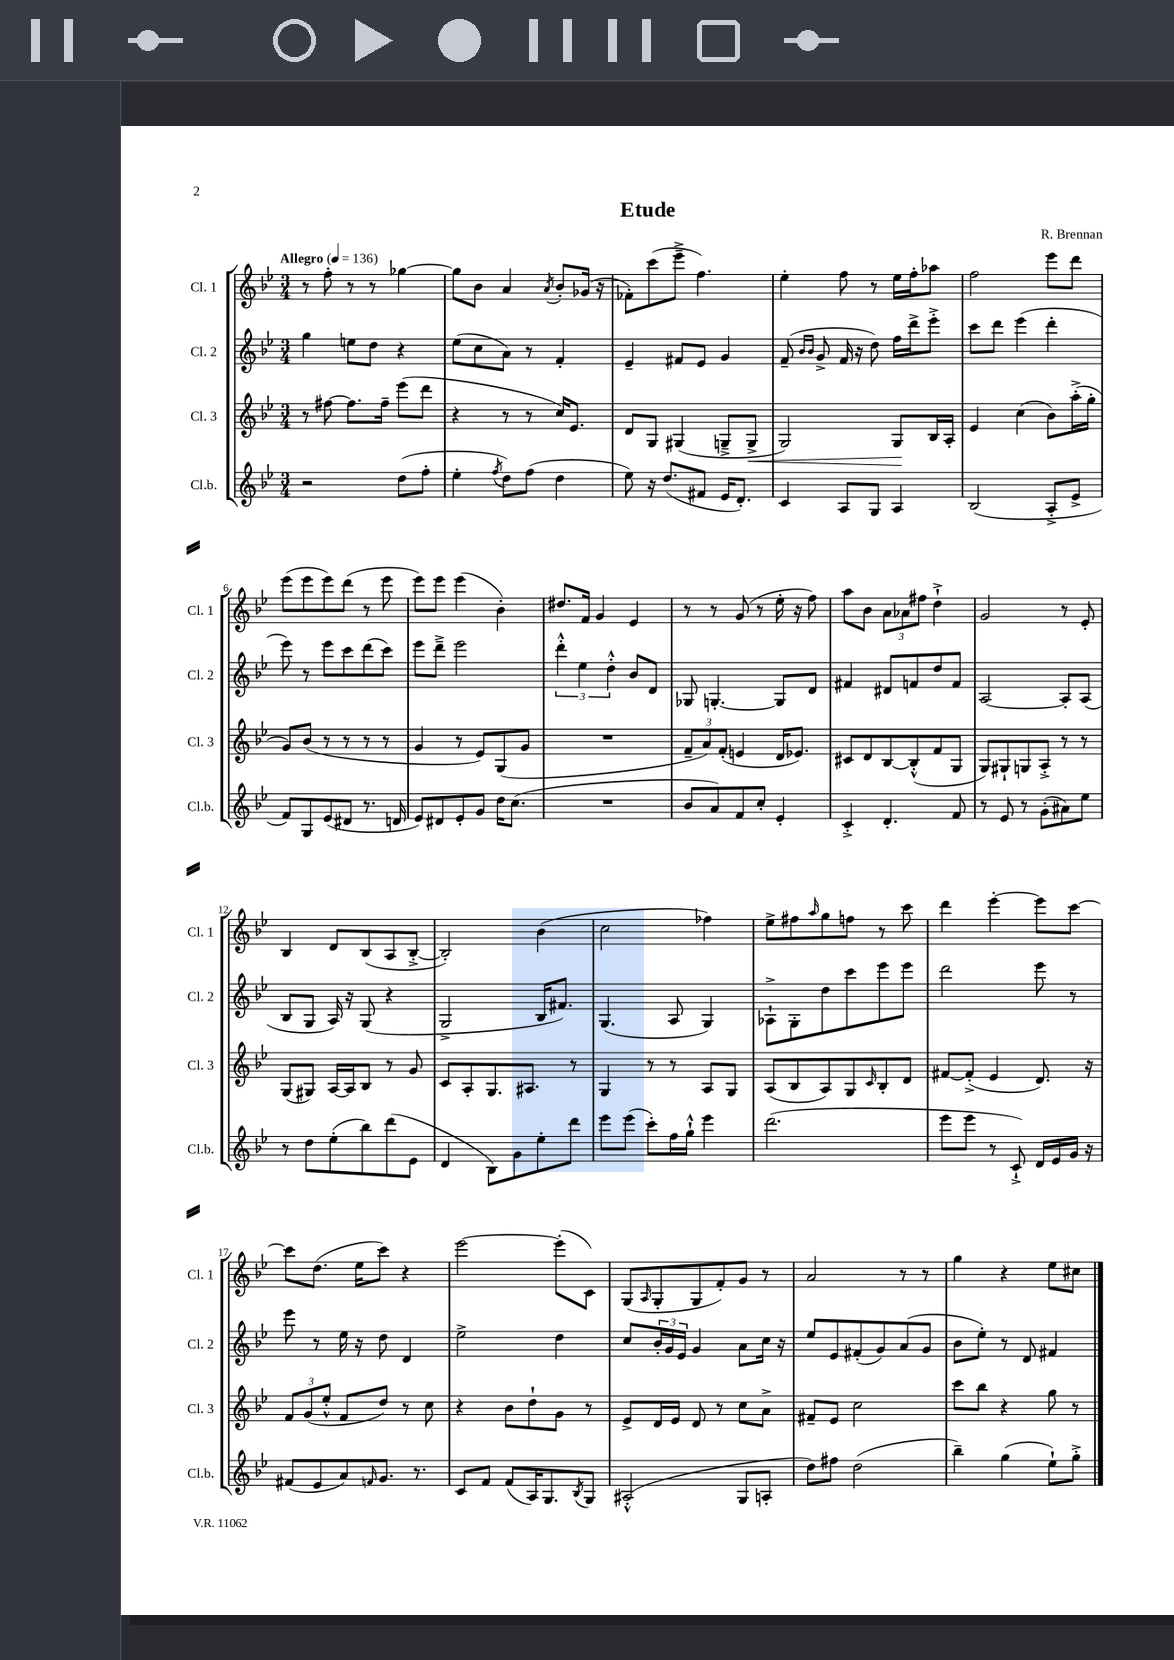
\header { title = "Etude" composer = "R. Brennan" }
<<
\new StaffGroup <<
\new Staff = "s0" \with { instrumentName = "Cl. 1" shortInstrumentName = "Cl. 1" } {
    \clef treble \key bes \major \numericTimeSignature \time 3/4 \tempo "Allegro" 4 = 136
    r8 f''8-. r8 r8 ges''4~ |
    ges''8 bes'8 a'4 \acciaccatura { a'8 } bes'8-. ges'16( r16 |
    fes'8-.) c'''8( ees'''8---> f''4.) |
    ees''4-. f''8 r8 ees''16 f''16-. aes''8 |
    f''2 ees'''8 d'''8 |
    ees'''8( ees'''8 ees'''8) d'''8( r8 ees'''8 |
    ees'''8) ees'''8 ees'''4( bes'4-.) |
    dis''8. f'16 g'4 ees'4 |
    r8 r8 g'8( r8 ees''16-. r16 f''8) |
    a''8 bes'8 \tuplet 3/2 { a'8 aes'8 fis''8 } d''4-!-> |
    g'2 r8 ees'8-. |
    bes4 d'8 bes8( a8 bes8~-.-> |
    bes2-.) bes'4( |
    c''2 fes''4) |
    ees''8-> fis''8 \grace { a''16 } g''8 f''8 r8 c'''8 |
    d'''4 ees'''4~-. ees'''8 c'''8~ |
    c'''8 d''8.( ees''16 c'''8) r4 |
    ees'''2~ ees'''8-.( c'8) |
    g8( \grace { a16 } g8-. g8 f'8-.) g'8 r8 |
    a'2 r8 r8 |
    g''4 r4 ees''8 cis''8 \bar "|." |
}
\new Staff = "s1" \with { instrumentName = "Cl. 2" shortInstrumentName = "Cl. 2" } {
    \clef treble \key bes \major \numericTimeSignature \time 3/4
    g''4 e''8 d''8 r4 |
    ees''8( c''8 a'8) r8 f'4-. |
    ees'4-- fis'8 ees'8 g'4 |
    f'8--( \grace { bes'16 bes'16 } g'8-> f'16 r16 d''8) f''16 d'''16-> ees'''8-.-> |
    c'''8 d'''8 ees'''4( d'''4-. |
    ees'''8) r8 ees'''8 c'''8 d'''8( c'''8) |
    ees'''8 d'''8---> ees'''2 |
    \tuplet 3/2 { d'''4-.-^ ees''4 d''4-.-^ } bes'8 d'8 |
    ges8 g4.~-. g8 d'8 |
    fis'4 dis'8 f'8 d''8 f'8 |
    a2~ a8-. a8( |
    bes8 g8 a16) r16 g8( r4 |
    g2-> bes16 fis'8.) |
    g4.( a8 g4) |
    aes8-!-> g8-. d''8 c'''8 ees'''8 ees'''8 |
    d'''2 ees'''8 r8 |
    ees'''8 r8 ees''16 r16 d''8 d'4 |
    ees''2-> d''4 |
    c''8 \tuplet 3/2 { bes'16-. g'16 ees'16 } g'4 a'8 c''16 r16 |
    ees''8 ees'8 fis'8-.( g'8) a'8( g'8 |
    bes'8 ees''8-.) r8 d'8 fis'4 \bar "|." |
}
\new Staff = "s2" \with { instrumentName = "Cl. 3" shortInstrumentName = "Cl. 3" } {
    \clef treble \key bes \major \numericTimeSignature \time 3/4
    r8 fis''8~ fis''8. fis''16-- ees'''8( d'''8 |
    r4 r8 r8 c''16) ees'8. |
    d'8 g8 gis4( g8---> g8->\< |
    g2) g8\! bes16 a16-. |
    ees'4 c''4( bes'8) a''16-.->( g''16-. |
    g'8) bes'8( r8 r8 r8 r8 |
    g'4 r8 ees'8) g8( g'8 |
    R2. |
    \tuplet 3/2 { f'8-- a'8) f'8-.( } e'4 d'16 ees'8.) |
    cis'8 d'8 bes8~ bes8-.-^( f'8 g8 |
    g8) gis8-! g8 a8-.-> r8 r8 |
    g8( gis8) a16~ a16 bes8 r8 g'8 |
    c'8 a8-. g8. ais8. r8 |
    g4 r8 r8 a8 g8 |
    a8( bes8 a8) g8 \grace { c'16 } bes8-. d'8 |
    fis'8~ fis'8-.->( ees'4 d'8.) r16 |
    \tuplet 3/2 { f'8 g'8( ees''8-.-^ } f'8 d''8) r8 c''8 |
    r4 bes'8 d''8-! g'8 r8 |
    ees'8-> d'16 ees'16 d'8 r8 c''8 a'8-> |
    fis'8-- ees'8 c''2 |
    c'''8 bes''8 r4 g''8 r8 \bar "|." |
}
\new Staff = "s3" \with { instrumentName = "Cl.b." shortInstrumentName = "Cl.b." } {
    \clef treble \key bes \major \numericTimeSignature \time 3/4
    r2 d''8( f''8-. |
    ees''4-. \acciaccatura { f''8 } d''8) f''8( d''4 |
    ees''8) r16 d''8.( fis'8 ees'16 d'8.-.) |
    c'4 a8 g8 a4 |
    bes2( a8-.-> ees'8-> |
    f'8) g8 ees'8( dis'8 r8. d'16 |
    ees'8) dis'8 ees'8-. g'8 d''16 c''8.( |
    R2. |
    bes'8 a'8) f'8 c''8-. ees'4-. |
    c'4-.-> d'4.-. f'8 |
    r8 ees'8 r8 g'8-.( ais'8) ees''8 |
    r8 d''8 ees''8-.( bes''8) d'''8( ees'8 |
    d'4 bes8) g'8 ees''8-. d'''8 |
    ees'''8 ees'''8( c'''8-.) f''16 g''16-!-^ ees'''4 |
    d'''2.( |
    ees'''8 ees'''8 r8 c'8-!->) d'16 ees'16 g'16 r16 |
    fis'8( ees'8 a'8) \grace { f'16 } g'8. r8. |
    c'8 f'8 f'8( a16) g8. \acciaccatura { bes8 } g8 |
    ais2-.-^( g8 a8-. |
    d''8) fis''8 d''2( |
    bes''4--) g''4( ees''8-!) g''8-.-> \bar "|." |
}
>>
>>
